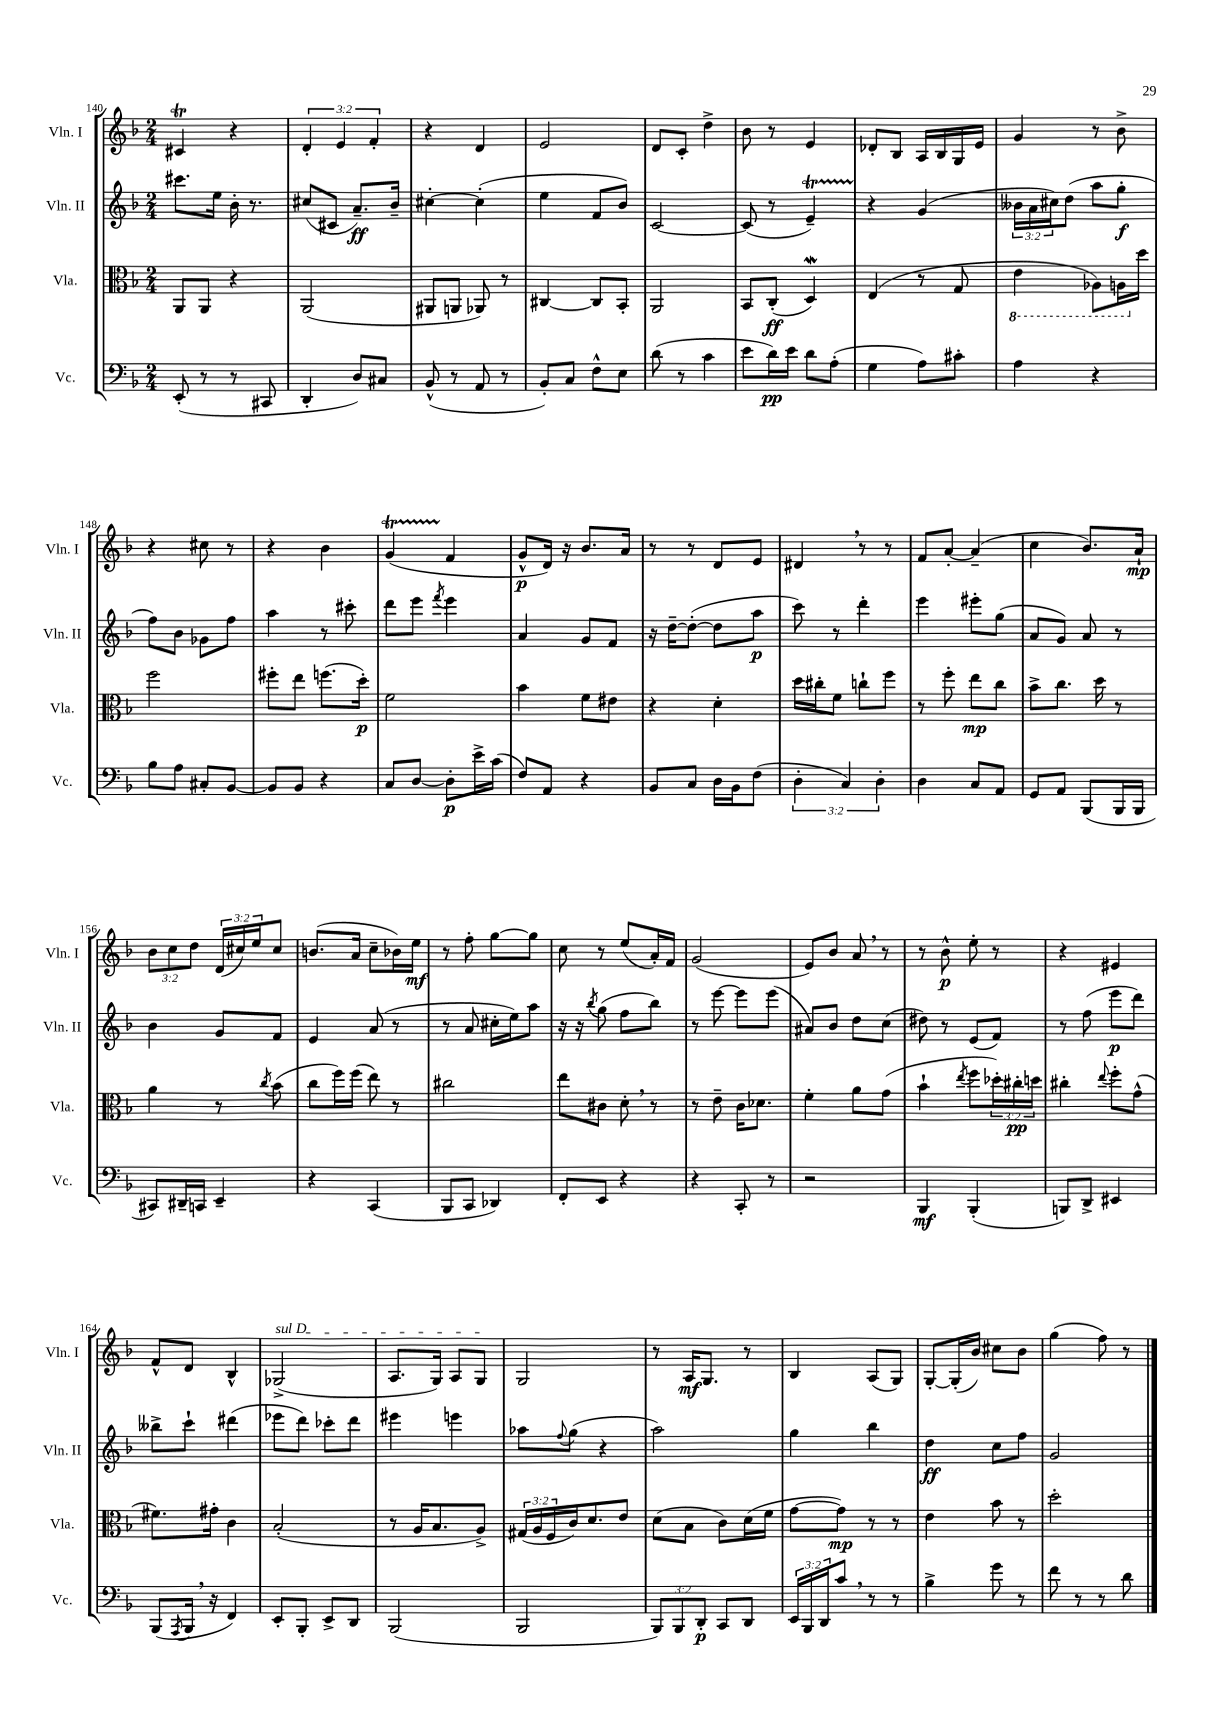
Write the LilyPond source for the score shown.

<<
\new StaffGroup <<
\new Staff = "s0" \with { instrumentName = "Vln. I" shortInstrumentName = "Vln. I" } {
    \clef treble \key f \major \numericTimeSignature \time 2/4 \override Staff.TupletNumber.text = #tuplet-number::calc-fraction-text
    cis'4\trill r4 |
    \tuplet 3/2 { d'4-. e'4 f'4-. } |
    r4 d'4 |
    e'2 |
    d'8 c'8-. d''4-> |
    bes'8 r8 e'4 |
    des'8-. bes8 a16 bes16 g16 e'16 |
    g'4 r8 bes'8-> |
    r4 cis''8 r8 |
    r4 bes'4 |
    g'4\startTrillSpan( f'4\stopTrillSpan |
    g'8-^\p d'16) r16 bes'8. a'16 |
    r8 r8 d'8 e'8 |
    dis'4 \breathe r8 r8 |
    f'8 a'8~-. a'4--( |
    c''4 bes'8.) a'16-!\mp |
    \tuplet 3/2 { bes'8 c''8 d''8 } \tuplet 3/2 { d'16( cis''16) e''16 } cis''8 |
    b'8.( a'16 c''8-- bes'16) e''16\mf |
    r8 f''8-. g''8~ g''8 |
    c''8 r8 e''8( a'16-.) f'16 |
    g'2( |
    e'8) bes'8 a'8 \breathe r8 |
    r8 bes'8-^\p e''8-. r8 |
    r4 eis'4 |
    f'8-^ d'8 bes4-^ |
    \once \override TextSpanner.bound-details.left.text = \markup { \italic "sul D" } ges2->\startTextSpan( |
    a8. g16) a8 g8\stopTextSpan |
    g2 |
    r8 a16\mf g8. r8 |
    bes4 a8( g8) |
    g8~-. g16-.( bes'16) cis''8 bes'8 |
    g''4( f''8) r8 \bar "|." |
}
\new Staff = "s1" \with { instrumentName = "Vln. II" shortInstrumentName = "Vln. II" } {
    \clef treble \key f \major \numericTimeSignature \time 2/4 \override Staff.TupletNumber.text = #tuplet-number::calc-fraction-text
    cis'''8. e''16 bes'16-. r8. |
    cis''8( cis'8 a'8.--\ff) bes'16-- |
    cis''4~-. cis''4-.( |
    e''4 f'8 bes'8) |
    c'2~ |
    c'8( r8 e'4--\startTrillSpan) |
    r4\stopTrillSpan g'4( |
    \tuplet 3/2 { beses'16 a'16 cis''16) } d''8( a''8 g''8-.\f |
    f''8) bes'8 ges'8 f''8 |
    a''4 r8 cis'''8-. |
    d'''8 e'''8 \acciaccatura { f'''8 } e'''4 |
    a'4 g'8 f'8 |
    r16 d''16~-- d''8~-.( d''8 a''8\p |
    c'''8) r8 d'''4-. |
    e'''4 eis'''8-. g''8( |
    a'8 g'8) a'8 r8 |
    bes'4 g'8 f'8 |
    e'4 a'8( r8 |
    r8 a'8 cis''16-. e''16) a''8 |
    r16 r16 \acciaccatura { bes''8 } g''8( f''8 bes''8) |
    r8 e'''8~ e'''8 e'''8( |
    ais'8) bes'8 d''8 c''8( |
    dis''8) r8 e'8( f'8) |
    r8 f''8( e'''8\p d'''8) |
    beses''8-> c'''8-! dis'''4( |
    ees'''8 d'''8) ces'''8-. d'''8 |
    eis'''4 e'''4 |
    aes''8 \appoggiatura { f''8 } g''8( r4 |
    a''2) |
    g''4 bes''4 |
    d''4\ff c''8 f''8 |
    g'2 \bar "|." |
}
\new Staff = "s2" \with { instrumentName = "Vla." shortInstrumentName = "Vla." } {
    \clef alto \key f \major \numericTimeSignature \time 2/4 \override Staff.TupletNumber.text = #tuplet-number::calc-fraction-text
    a,8 a,8 r4 |
    a,2( |
    ais,8 a,8 aes,8) r8 |
    cis4~ cis8 bes,8-. |
    a,2 |
    bes,8 c8-.\ff( d4\mordent) |
    e4( r8 g8 |
    \ottava #-1 e4 aes,8) a,16 \ottava #0 d''16 |
    f''2 |
    fis''8-. e''8 f''8.( d''16-.\p) |
    f'2 |
    bes'4 f'8 eis'8 |
    r4 d'4-. |
    d''16 cis''16-. f'8 c''8-! f''8 |
    r8 f''8-. e''8\mp c''8 |
    bes'8-> c''8. d''16 r8 |
    a'4 r8 \acciaccatura { c''8 } bes'8( |
    c''8 f''16) f''16( e''8) r8 |
    cis''2 |
    e''8 cis'8 d'8-. \breathe r8 |
    r8 e'8-- c'16 des'8. |
    f'4-. a'8 g'8( |
    bes'4-! \acciaccatura { e''8 } f''8 \tuplet 3/2 { des''16-.) cis''16-.\pp d''16 } |
    cis''4-. \appoggiatura { e''8 } f''8-. g'8-^( |
    fis'8.) gis'16-. c'4 |
    bes2-.( |
    r8 a16 bes8. a8->) |
    \tuplet 3/2 { gis16( a16 f16 } c'16) d'8. e'8 |
    d'8( bes8 c'8) d'16( f'16 |
    g'8~ g'8\mp) r8 r8 |
    e'4 bes'8 r8 |
    d''2-. \bar "|." |
}
\new Staff = "s3" \with { instrumentName = "Vc." shortInstrumentName = "Vc." } {
    \clef bass \key f \major \numericTimeSignature \time 2/4 \override Staff.TupletNumber.text = #tuplet-number::calc-fraction-text
    e,8-.( r8 r8 cis,8 |
    d,4-. d8) cis8 |
    bes,8-^( r8 a,8 r8 |
    bes,8-.) c8 f8-^ e8 |
    d'8( r8 c'4 |
    e'8 d'16\pp) e'16 d'8 a8-.( |
    g4 a8) cis'8-. |
    a4 r4 |
    bes8 a8 cis8-. bes,8~ |
    bes,8 bes,8 r4 |
    c8 d8~ d8-.\p e'16-> c'16( |
    f8) a,8 r4 |
    bes,8 c8 d16 bes,16 f8( |
    \tuplet 3/2 { d4-. c4) d4-. } |
    d4 c8 a,8 |
    g,8 a,8 bes,,8( bes,,16 bes,,16 |
    cis,8) dis,16-- c,16 e,4-- |
    r4 c,4( |
    bes,,8 c,8 des,4) |
    f,8-. e,8 r4 |
    r4 c,8-. r8 |
    r2 |
    bes,,4\mf bes,,4-.( |
    b,,8) d,8-> eis,4 |
    bes,,8( \acciaccatura { a,,8 } bes,,16 \breathe r16 f,4) |
    e,8-. bes,,8-. e,8-> d,8 |
    bes,,2( |
    bes,,2 |
    \tuplet 3/2 { bes,,8) bes,,8 d,8-.\p } c,8 d,8 |
    \tuplet 3/2 { e,16 bes,,16 d,16 } c'8 \breathe r8 r8 |
    bes4-> g'8 r8 |
    f'8 r8 r8 d'8 \bar "|." |
}
>>
>>
\layout { \context { \Score currentBarNumber = #140 } }
